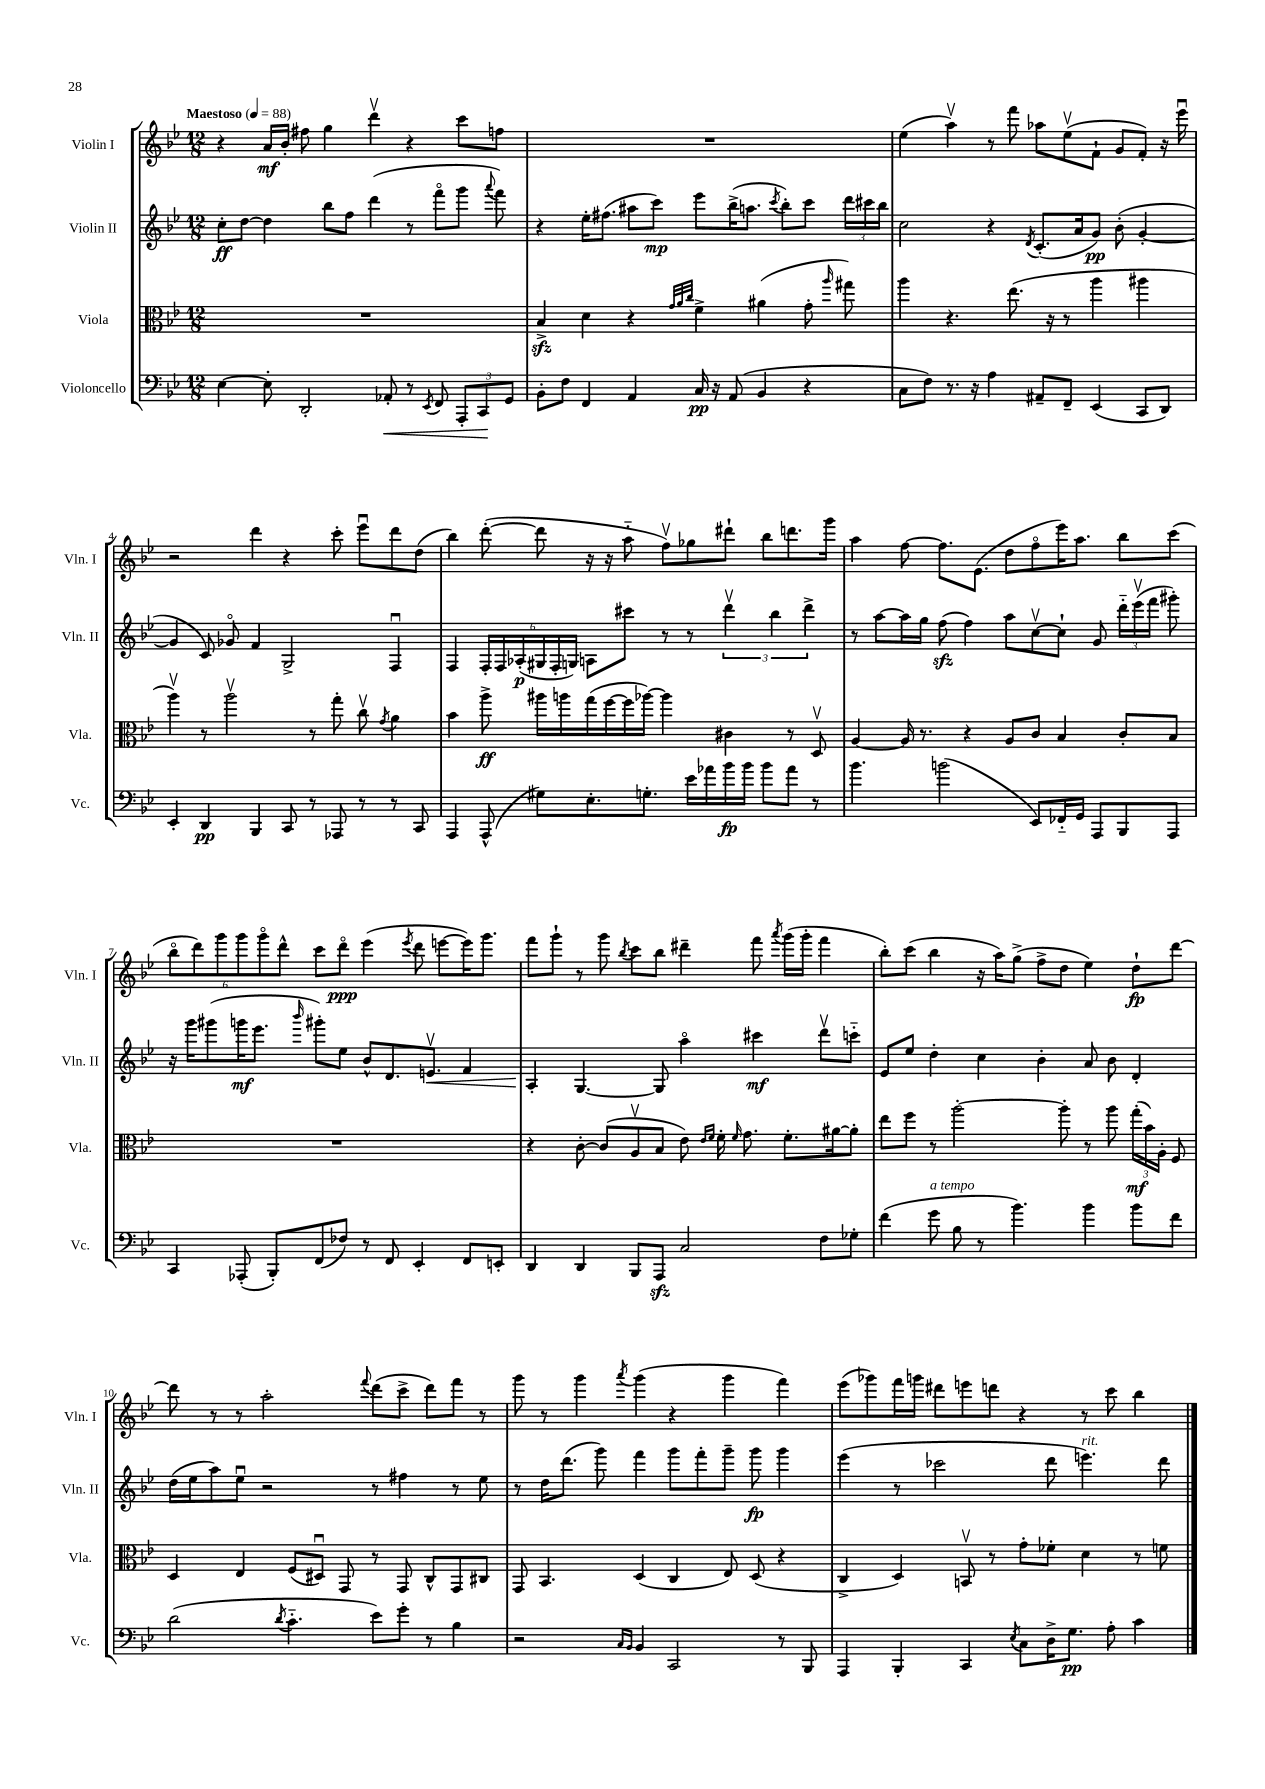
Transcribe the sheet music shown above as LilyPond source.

<<
\new StaffGroup <<
\new Staff = "s0" \with { instrumentName = "Violin I" shortInstrumentName = "Vln. I" } {
    \clef treble \key bes \major \numericTimeSignature \time 12/8 \tempo "Maestoso" 4 = 88
    \autoBeamOff r4 a'16[\mf bes'16]-. fis''8 g''4 d'''4\upbow r4 c'''8[ f''8] |
    R1. |
    ees''4( a''4\upbow) r8 f'''8 aes''8[ ees''8\upbow( f'8]-! g'8[ f'8]-.) r16 ees'''16\downbow |
    r2 d'''4 r4 c'''8-. ees'''8[\downbow d'''8 d''8]( |
    bes''4) d'''8~-.( d'''8 r16 r16 a''8-_ f''8[\upbow) ges''8 dis'''8]-! bes''8[ d'''8. g'''16] |
    a''4 f''8~ f''8.[ ees'8.]( d''8[ f''8\flageolet ees'''16) a''8.] bes''8[ c'''8]( |
    \tuplet 6/4 { bes''8[\flageolet d'''8) g'''8 g'''8 g'''8\flageolet d'''8]-^ } c'''8[ d'''8]\flageolet\ppp ees'''4( \acciaccatura { ees'''8 } d'''8 e'''8[~ e'''16) g'''8.] |
    f'''8[ g'''8]-! r8 g'''8 \acciaccatura { bes''8 } c'''8[ bes''8] dis'''4-- f'''8 \acciaccatura { a'''8 } g'''16[( g'''16]-. f'''4 |
    bes''8[-.) c'''8]( bes''4 r16 a''16[) g''8]->( f''8[-> d''8] ees''4) d''8[-!\fp d'''8]~ |
    d'''8 r8 r8 a''2-. \appoggiatura { f'''8 } d'''8[( c'''8]-> d'''8[) f'''8] r8 |
    g'''8 r8 g'''4 \acciaccatura { a'''8 } g'''4( r4 g'''4 f'''4) |
    ees'''8[( ges'''8) f'''16 g'''16] dis'''8[ e'''8 d'''8] r4 r8 c'''8 bes''4 \bar "|." |
}
\new Staff = "s1" \with { instrumentName = "Violin II" shortInstrumentName = "Vln. II" } {
    \clef treble \key bes \major \numericTimeSignature \time 12/8
    \autoBeamOff c''8[-.\ff d''8]~ d''4 bes''8[ f''8] d'''4( r8 f'''8[\flageolet g'''8] \appoggiatura { a'''8 } f'''8) |
    r4 ees''16[-. fis''8.]( ais''8[ c'''8]\mp) ees'''8[ bes''16->( a''8.] \acciaccatura { c'''8 } bes''8[-.) c'''8] \tuplet 3/2 { d'''16[ cis'''16 bes''16] } |
    c''2 r4 \acciaccatura { d'8 } c'8.[-.( a'16 g'8]\pp) bes'8-.( g'4~-. |
    g'4 c'8) ges'8\flageolet f'4 g2-> f4\downbow |
    f4 \tuplet 6/4 { f16[-. f16 aes16-.\p( gis16 f16-. g16]) } a8[ cis'''8] r8 r8 \tuplet 3/2 { d'''4\upbow bes''4 d'''4-> } |
    r8 a''8[~ a''16 g''16] f''8\sfz( f''4) a''8[ c''8~\upbow c''8]-! g'8 \tuplet 3/2 { d'''16[-_ ees'''16\upbow( f'''16] } gis'''8-.) |
    r16 g'''16[ gis'''8( g'''16\mf ees'''8.] \grace { bes'''16 } gis'''8[-.) ees''8] bes'8[-^ d'8. e'8.]\upbow\< f'4 |
    a4-.\! g4.~ g8 a''4\flageolet cis'''4\mf d'''8[\upbow c'''8]-_ |
    ees'8[ ees''8] d''4-. c''4 bes'4-. a'8 bes'8 d'4-. |
    d''16[( ees''16 a''8) ees''8]\downbow r2 r8 fis''4 r8 ees''8 |
    r8 d''16[ d'''8.]( g'''8) f'''4 g'''8[ f'''8-. g'''8]-- g'''8\fp g'''4 |
    ees'''4( r8 ces'''2 d'''8 e'''4.^\markup { \italic "rit." }) d'''8 \bar "|." |
}
\new Staff = "s2" \with { instrumentName = "Viola" shortInstrumentName = "Vla." } {
    \clef alto \key bes \major \numericTimeSignature \time 12/8
    \autoBeamOff R1. |
    bes4->\sfz d'4 r4 \grace { g'32[ a'32 c''32] } f'4-> ais'4( g'8-. \grace { a''16 } gis''8) |
    a''4 r4. ees''8.( r16 r8 a''4 ais''4 |
    a''4\upbow) r8 a''2\upbow r8 g''8-. c''8\upbow \acciaccatura { g'8 } a'4 |
    bes'4 a''8->\ff ais''16[ a''16 g''16( f''16~ f''16 aes''16]~) aes''4 cis'4 r8 d8\upbow |
    a4~ a16 r8. r4 a8[ c'8] bes4 c'8[-. bes8] |
    R1. |
    r4 c'8~-. c'8[( a8\upbow bes8] ees'8) \grace { ees'16[ f'16] } f'16-. \grace { f'16 } g'8. f'8.[-. ais'16~ ais'8]-. |
    ees''8[ f''8] r8 a''2~-. a''8-. r8 a''8 \tuplet 3/2 { g''16[-.\mf( bes'16) a16]-. } f8 |
    d4 ees4 f8[( dis8]\downbow) g,8 r8 g,8 c8[-^ g,8 cis8] |
    g,8 bes,4. d4( c4 ees8) d8( r4 |
    c4-> d4) b,8\upbow r8 g'8[-. fes'8]-. d'4 r8 f'8 \bar "|." |
}
\new Staff = "s3" \with { instrumentName = "Violoncello" shortInstrumentName = "Vc." } {
    \clef bass \key bes \major \numericTimeSignature \time 12/8
    \autoBeamOff ees4~ ees8-. d,2-. aes,8-.\< r8 \acciaccatura { ees,8 } f,8 \tuplet 3/2 { a,,8[-. c,8\! g,8] } |
    bes,8[-. f8] f,4 a,4 c16\pp r16 a,8( bes,4 r4 |
    c8[ f8]) r8. r16 a4 ais,8[-- f,8]-- ees,4( c,8[ d,8]) |
    ees,4-. d,4\pp bes,,4 c,8 r8 aes,,8 r8 r8 c,8 |
    a,,4 a,,8-^( gis8[) ees8.-. g8.]-. ees'16[ aes'16 bes'16\fp bes'16] bes'8[ aes'8] r8 |
    bes'4. b'2( ees,8[) fes,16-_ g,16] a,,8[ bes,,8 a,,8] |
    c,4 aes,,8-.( bes,,8[-.) f,8( fes8]) r8 f,8 ees,4-. f,8[ e,8]-. |
    d,4 d,4 bes,,8[ a,,8]\sfz c2 f8[ ges8]-. |
    f'4( g'8^\markup { \italic "a tempo" } bes8 r8 bes'4.) bes'4 bes'8[ f'8] |
    d'2( \acciaccatura { d'8 } c'4.-_ ees'8[) g'8]-. r8 bes4 |
    r2 \grace { c16[ bes,16] } bes,4 c,2 r8 bes,,8 |
    a,,4 bes,,4-. c,4 \acciaccatura { ees8 } c8[ d16-> g8.]\pp a8-. c'4 \bar "|." |
}
>>
>>
